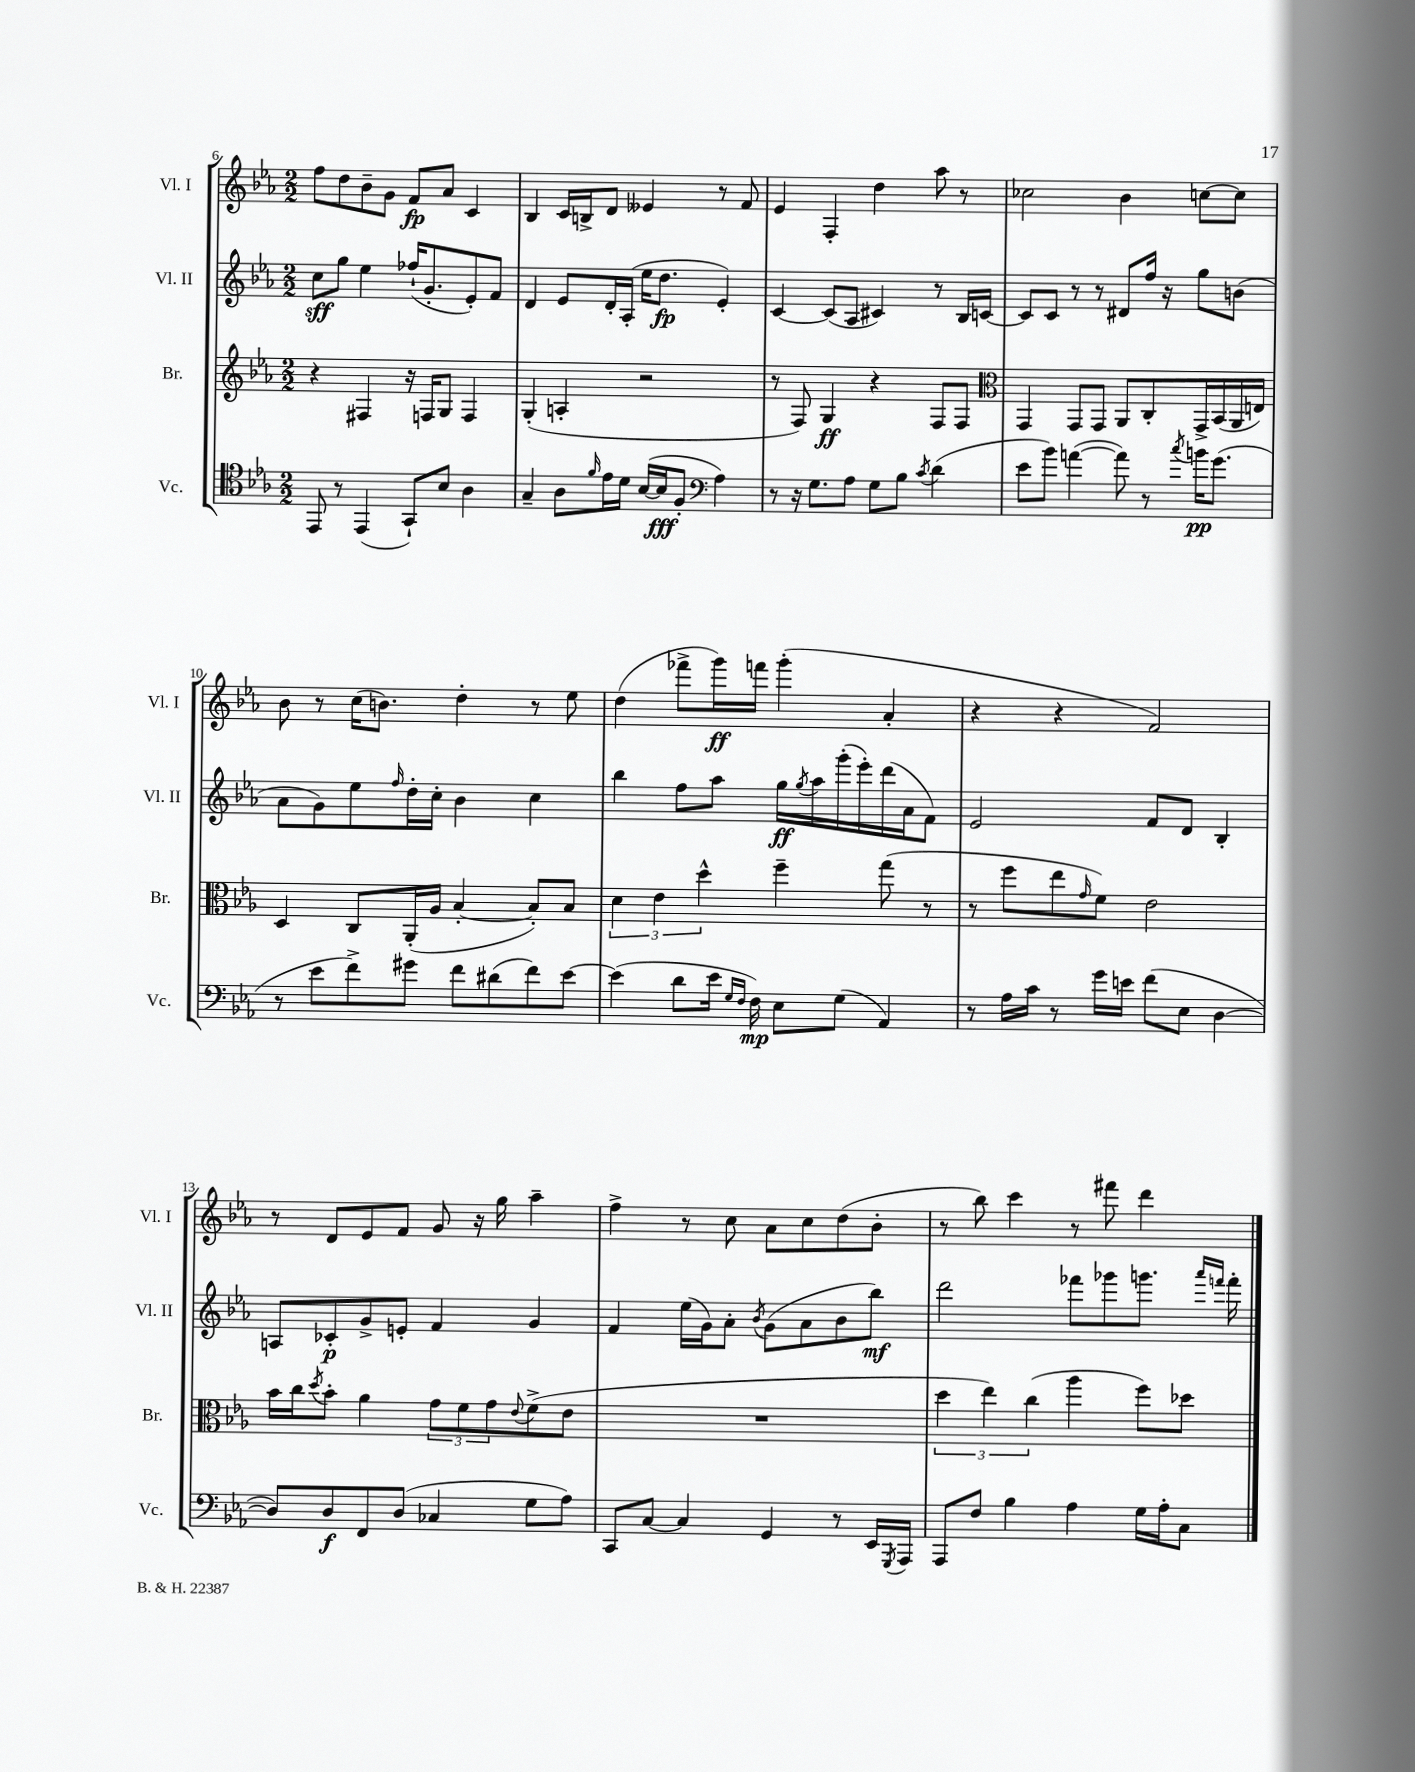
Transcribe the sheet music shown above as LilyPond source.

<<
\new StaffGroup <<
\new Staff = "s0" \with { instrumentName = "Vl. I" shortInstrumentName = "Vl. I" } {
    \clef treble \key ees \major \numericTimeSignature \time 2/2
    f''8 d''8 bes'8-- g'8 f'8\fp aes'8 c'4 |
    bes4 c'16 b16-> d'8 eeses'4 r8 f'8 |
    ees'4 f4-. d''4 aes''8 r8 |
    ces''2 bes'4 c''8~ c''8 |
    bes'8 r8 c''16( b'8.) d''4-. r8 ees''8 |
    d''4( fes'''8-> g'''16\ff) f'''16 g'''4-.( aes'4-. |
    r4 r4 f'2) |
    r8 d'8 ees'8 f'8 g'8 r16 g''16 aes''4-- |
    f''4-> r8 c''8 aes'8 c''8 d''8( bes'8-. |
    r8 bes''8) c'''4 r8 fis'''8 d'''4 \bar "|." |
}
\new Staff = "s1" \with { instrumentName = "Vl. II" shortInstrumentName = "Vl. II" } {
    \clef treble \key ees \major \numericTimeSignature \time 2/2
    c''8\sff g''8 ees''4 fes''16-!( g'8.-. ees'8-.) f'8 |
    d'4 ees'8 d'16-. aes16-.( ees''16 d''8.\fp ees'4-.) |
    c'4~ c'8( aes8 cis'4) r8 bes16 c'16~ |
    c'8 c'8 r8 r8 dis'8 f''16 r16 g''8 b'8( |
    aes'8 g'8) ees''8 \grace { f''16 } d''16-. c''16-. bes'4 c''4 |
    bes''4 f''8 aes''8 g''16\ff \acciaccatura { g''8 } aes''16 g'''16-.( ees'''16-.) d'''16( aes'16 f'8) |
    ees'2 f'8 d'8 bes4-. |
    a8 ces'8-.\p g'8-> e'8-. f'4 g'4 |
    f'4 ees''16( g'16) aes'8-. \acciaccatura { bes'8 } g'8( aes'8 bes'8 bes''8\mf) |
    d'''2 fes'''8 ges'''8 g'''8. \grace { aes'''16 f'''16 } f'''16-. \bar "|." |
}
\new Staff = "s2" \with { instrumentName = "Br." shortInstrumentName = "Br." } {
    \clef treble \key ees \major \numericTimeSignature \time 2/2
    r4 fis4 r16 f16 g8 f4 |
    g4-.( a4-. r2 |
    r8 f8) g4\ff r4 f8 f8 |
    \clef alto g,4 g,8 g,8 aes,8 c8-. g,16-> bes,16( aes,16 e16) |
    d4 c8 aes,16-.( aes16 bes4~-. bes8-.) bes8 |
    \tuplet 3/2 { d'4 ees'4 d''4-^ } f''4-- g''8( r8 |
    r8 f''8 ees''8 \grace { g'16 } f'8) ees'2 |
    bes'16 c''16 \acciaccatura { d''8 } bes'8-. aes'4 \tuplet 3/2 { g'8 f'8 g'8 } \appoggiatura { ees'8 } f'8->( ees'8 |
    R1 |
    \tuplet 3/2 { d''4 ees''4) c''4( } aes''4 f''8) des''8 \bar "|." |
}
\new Staff = "s3" \with { instrumentName = "Vc." shortInstrumentName = "Vc." } {
    \clef tenor \key ees \major \numericTimeSignature \time 2/2
    ees,8 r8 ees,4( g,8-!) bes8 aes4 |
    g4-- aes8 \grace { f'16 } ees'16 d'16 bes16~( bes16\fff f8-. \clef bass aes4) |
    r8 r16 g8. aes8 g8 bes8 \acciaccatura { c'8 } d'4( |
    ees'8 bes'8) a'4~( a'8) r8 \acciaccatura { c''8 } b'16\pp g'8.( |
    r8 ees'8 f'8->) gis'8 f'8 dis'8( f'8) ees'8~ |
    ees'4( d'8 ees'16 \grace { g16 f16 } f16\mp) ees8 g8( aes,4) |
    r8 aes16 c'16 r8 g'16 e'16 f'8( ees8 d4~ |
    d8) d8\f f,8 d8( ces4 g8 aes8) |
    c,8 c8~ c4 g,4 r8 ees,16 \acciaccatura { g,,8 } aes,,16 |
    aes,,8 f8 bes4 aes4 g16 aes16-. c8 \bar "|." |
}
>>
>>
\layout { \context { \Score currentBarNumber = #6 } }
